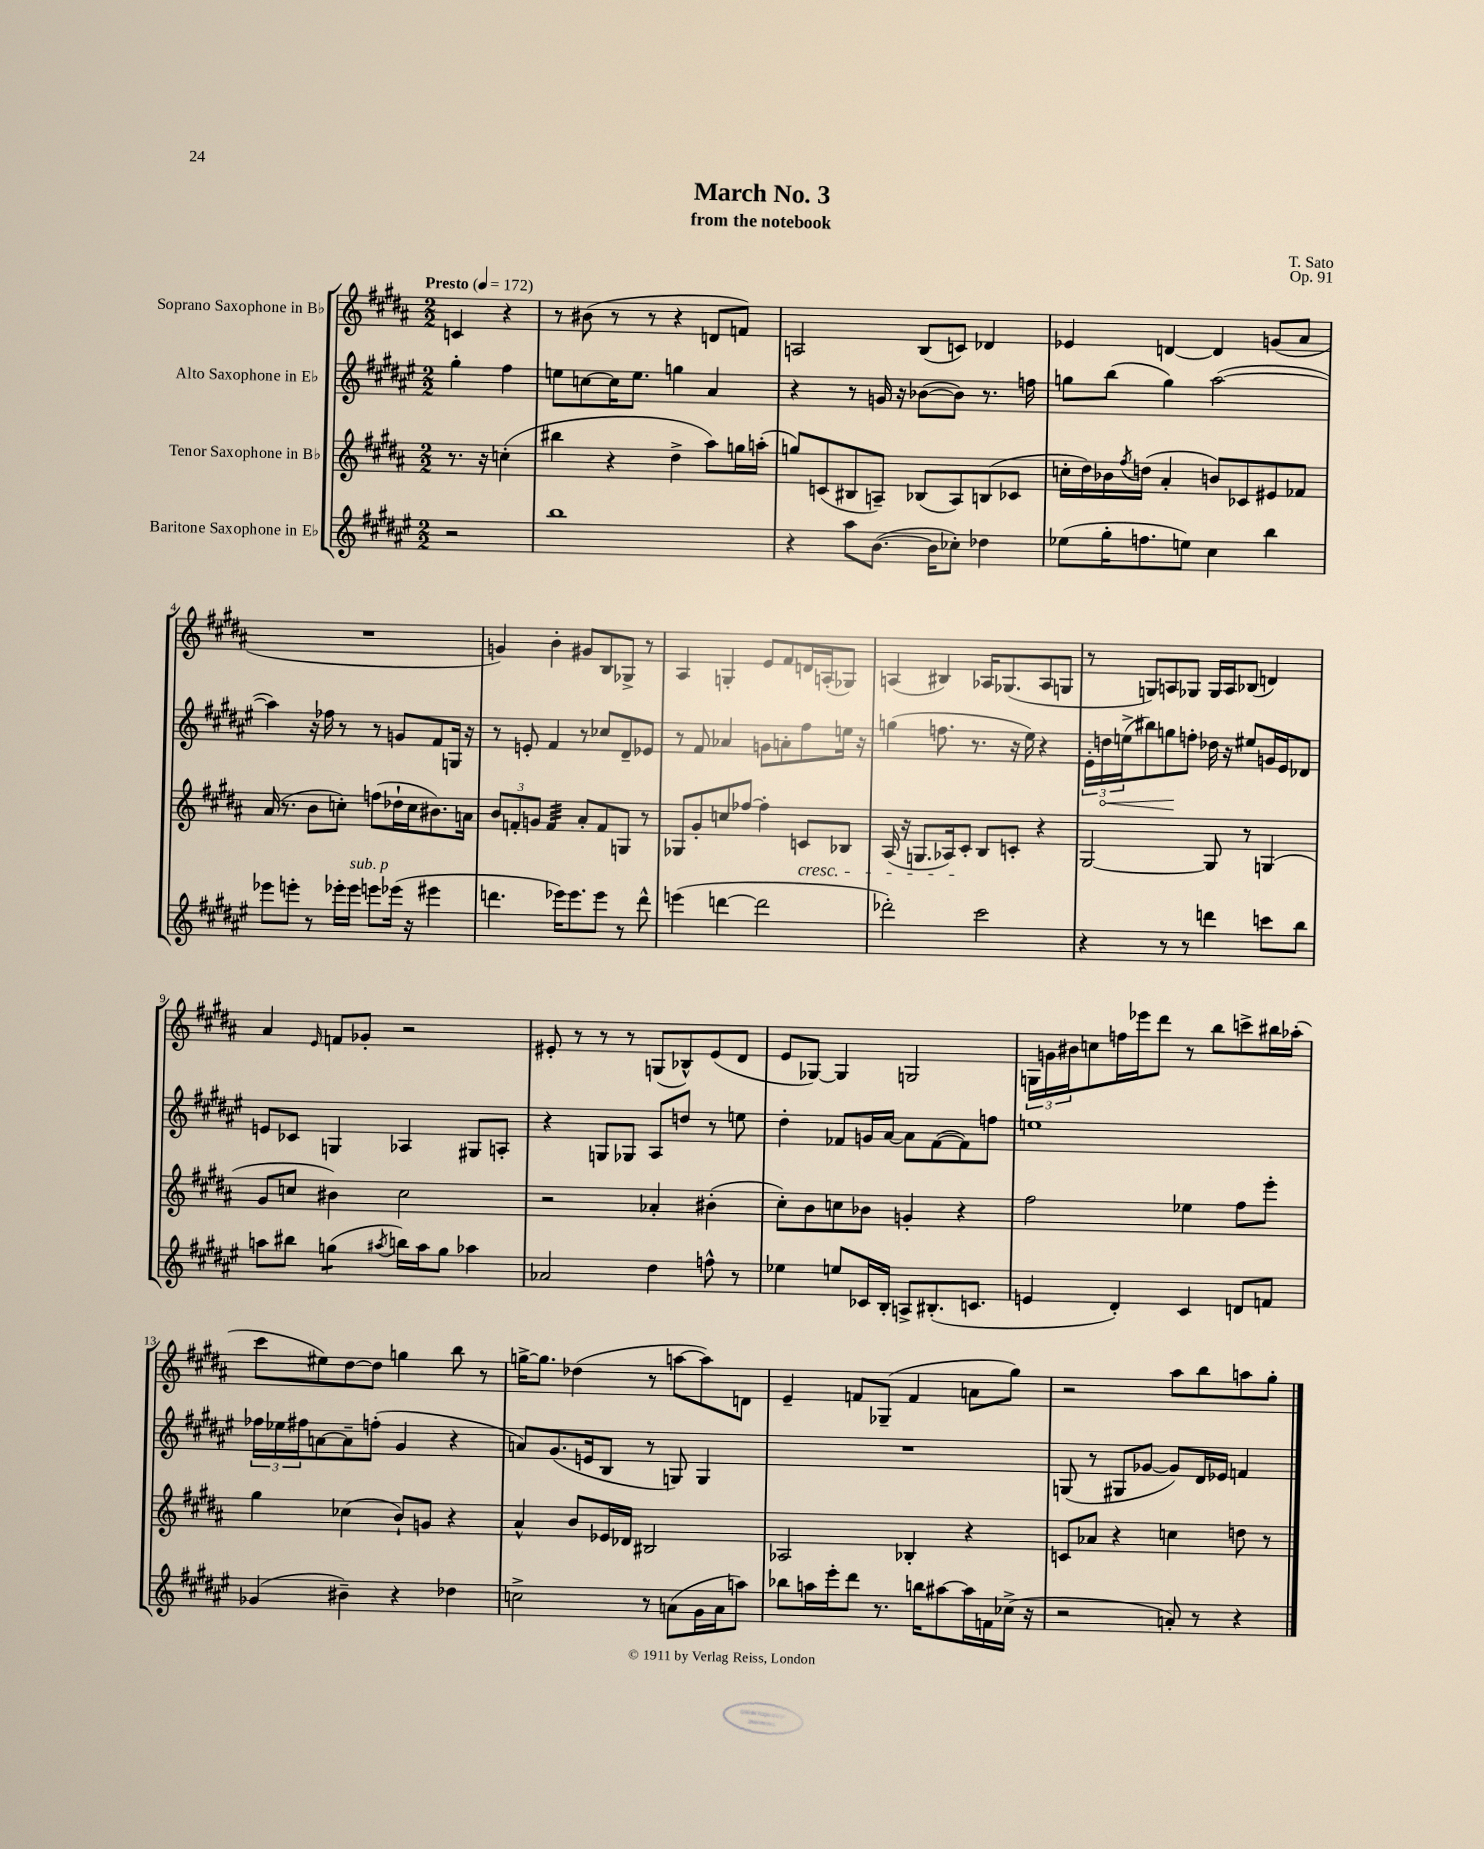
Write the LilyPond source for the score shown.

\header { title = "March No. 3" composer = "T. Sato" subtitle = "from the notebook" opus = "Op. 91" }
<<
\new StaffGroup <<
\new Staff = "s0" \with { instrumentName = "Soprano Saxophone in Bb" } {
    \clef treble \key b \major \numericTimeSignature \time 2/2 \partial 2 \tempo "Presto" 4 = 172
    c'4 r4 |
    r8 bis'8( r8 r8 r4 d'8 f'8) |
    a2 b8( c'8) des'4 |
    ees'4 d'4~ d'4 g'8( ais'8 |
    R1 |
    g'4) b'4-. gis'8 b8 ges8-> r8 |
    ais4 g4-. e'8 fis'8 d'16 a16-.( ges8) |
    a4( bis4) aes16 ges8.( aes8 g8 |
    r8 g8) a8 ges8 ges16 a16 bes8( d'4) |
    ais'4 \grace { e'16 } f'8 ges'8-. r2 |
    eis'8-. r8 r8 r8 g8( bes8-^) eis'8( dis'8 |
    e'8 ges8~) ges4 g2 |
    \tuplet 3/2 { g16 g'16 bis'16 } c''8 f''16 ees'''16 dis'''8 r8 b''8 c'''8-> bis''16 aes''16-.( |
    cis'''8 eis''8) dis''8~ dis''8 g''4 b''8 r8 |
    g''16~-> g''8. des''4( r8 a''8~ a''8) d'8 |
    e'4-- f'8 ges8--( f'4 a'8 gis''8) |
    r2 ais''8 b''8 a''8 gis''8-. \bar "|." |
}
\new Staff = "s1" \with { instrumentName = "Alto Saxophone in Eb" } {
    \clef treble \key fis \major \numericTimeSignature \time 2/2 \partial 2
    gis''4-. fis''4 |
    e''8 c''8~ c''16 e''8. g''4 ais'4 |
    r4 r8 g'16 r16 bes'8~( bes'8) r8. f''16 |
    g''8 b''8( g''4) ais''2~( |
    ais''4) r16 fes''16 r8 r8 g'8 fis'8 g16 r16 |
    r8 e'8-. fis'4 r8 ces''8 dis'8-- ees'8 |
    r8 fis'8 aes'4 g'8 a'8-. fis''8 e''16 r16 |
    g''4( f''8. r8. r16 eis''16) r4 |
    \tuplet 3/2 { eis'16-. \once \override Hairpin.circled-tip = ##t d''16\< e''16->( } bis''8) g''8\! f''8-. des''16 r16 eis''8 g'16 eis'16 des'8 |
    e'8 ces'8 g4 aes4 gis8 a8-. |
    r4 g8 ges8 ais8 d''8 r8 e''8 |
    dis''4-. fes'8 g'16 ais'16~ ais'8 fes'8~( fes'8) f''8 |
    e''1 |
    \tuplet 3/2 { fes''16 ees''16 fis''16 } a'8~ a'8-- f''8-.( gis'4 r4 |
    a'8) gis'8.( e'16 b8 r8 g8) g4 |
    R1 |
    g8( r8 gis8 ges'8~ ges'8) dis'16 ees'16 f'4 \bar "|." |
}
\new Staff = "s2" \with { instrumentName = "Tenor Saxophone in Bb" } {
    \clef treble \key b \major \numericTimeSignature \time 2/2 \partial 2
    r8. r16 c''4-.( |
    bis''4 r4 dis''4-> ais''8) g''16 a''16-.( |
    g''8) c'8( bis8 a8--) bes8( a8) b8( ces'8 |
    c''16-. dis''16) bes'16 \acciaccatura { fis''8 } d''16( ais'4-. b'8) ces'8 eis'8 fes'8 |
    ais'16( r8. b'8 c''8-.) f''8( des''16-! c''16 bis'8.) a'16 |
    \tuplet 3/2 { b'8 f'8-. g'8 } f'4:32 ais'8-. f'8 g8 r8 |
    ges8 gis'8-. c''8 fes''8~ fes''4-. c'8\cresc bes8 |
    ais16( r16 g8. aes16) cis'8-.\! b8 c'8-. r4 |
    gis2~ gis8 r8 g4( |
    gis'8 c''8 bis'4) c''2 |
    r2 aes'4-. bis'4-.( |
    cis''8-.) b'8 c''8 bes'8 g'4-. r4 |
    fis''2 ees''4 fis''8 e'''8-. |
    gis''4 ces''4( b'8-!) g'8 r4 |
    ais'4-^ b'8 ees'16 des'16 bis2 |
    aes2 bes4-. r4 |
    c'8 aes'8 r4 c''4 d''8 r8 \bar "|." |
}
\new Staff = "s3" \with { instrumentName = "Baritone Saxophone in Eb" } {
    \clef treble \key fis \major \numericTimeSignature \time 2/2 \partial 2
    r2 |
    b''1 |
    r4 ais''8 b'8.~( b'16 ces''8-.) des''4 |
    ees''8( gis''16-. f''8. e''8) cis''4 b''4 |
    ees'''8 e'''8-. r8 ees'''16-. ees'''16^\markup { \italic "sub. p" } e'''8 ees'''16( r16 eis'''4 |
    d'''4. ees'''16) ees'''8. ees'''8 r8 d'''8-^ |
    e'''4( d'''4~ d'''2 |
    des'''2-.) cis'''2 |
    r4 r8 r8 d'''4 c'''8 b''8 |
    a''8 bis''8 g''4:8( \acciaccatura { ais''8 } b''16) ais''16 g''8 aes''4 |
    aes'2 dis''4 f''8-^ r8 |
    ees''4 e''8 ces'16 b16-. a8-> bis8.-.( c'8. |
    e'4 dis'4-.) cis'4 d'8 f'8 |
    ges'4( bis'4--) r4 des''4 |
    c''2-> r8 a'8( gis'16 a'16 a''8) |
    bes''8 a''16 eis'''16-. dis'''8 r8. b''16 ais''8~ ais''16 f'16 ces''16->( r16 |
    r2 a'8-.) r8 r4 \bar "|." |
}
>>
>>
